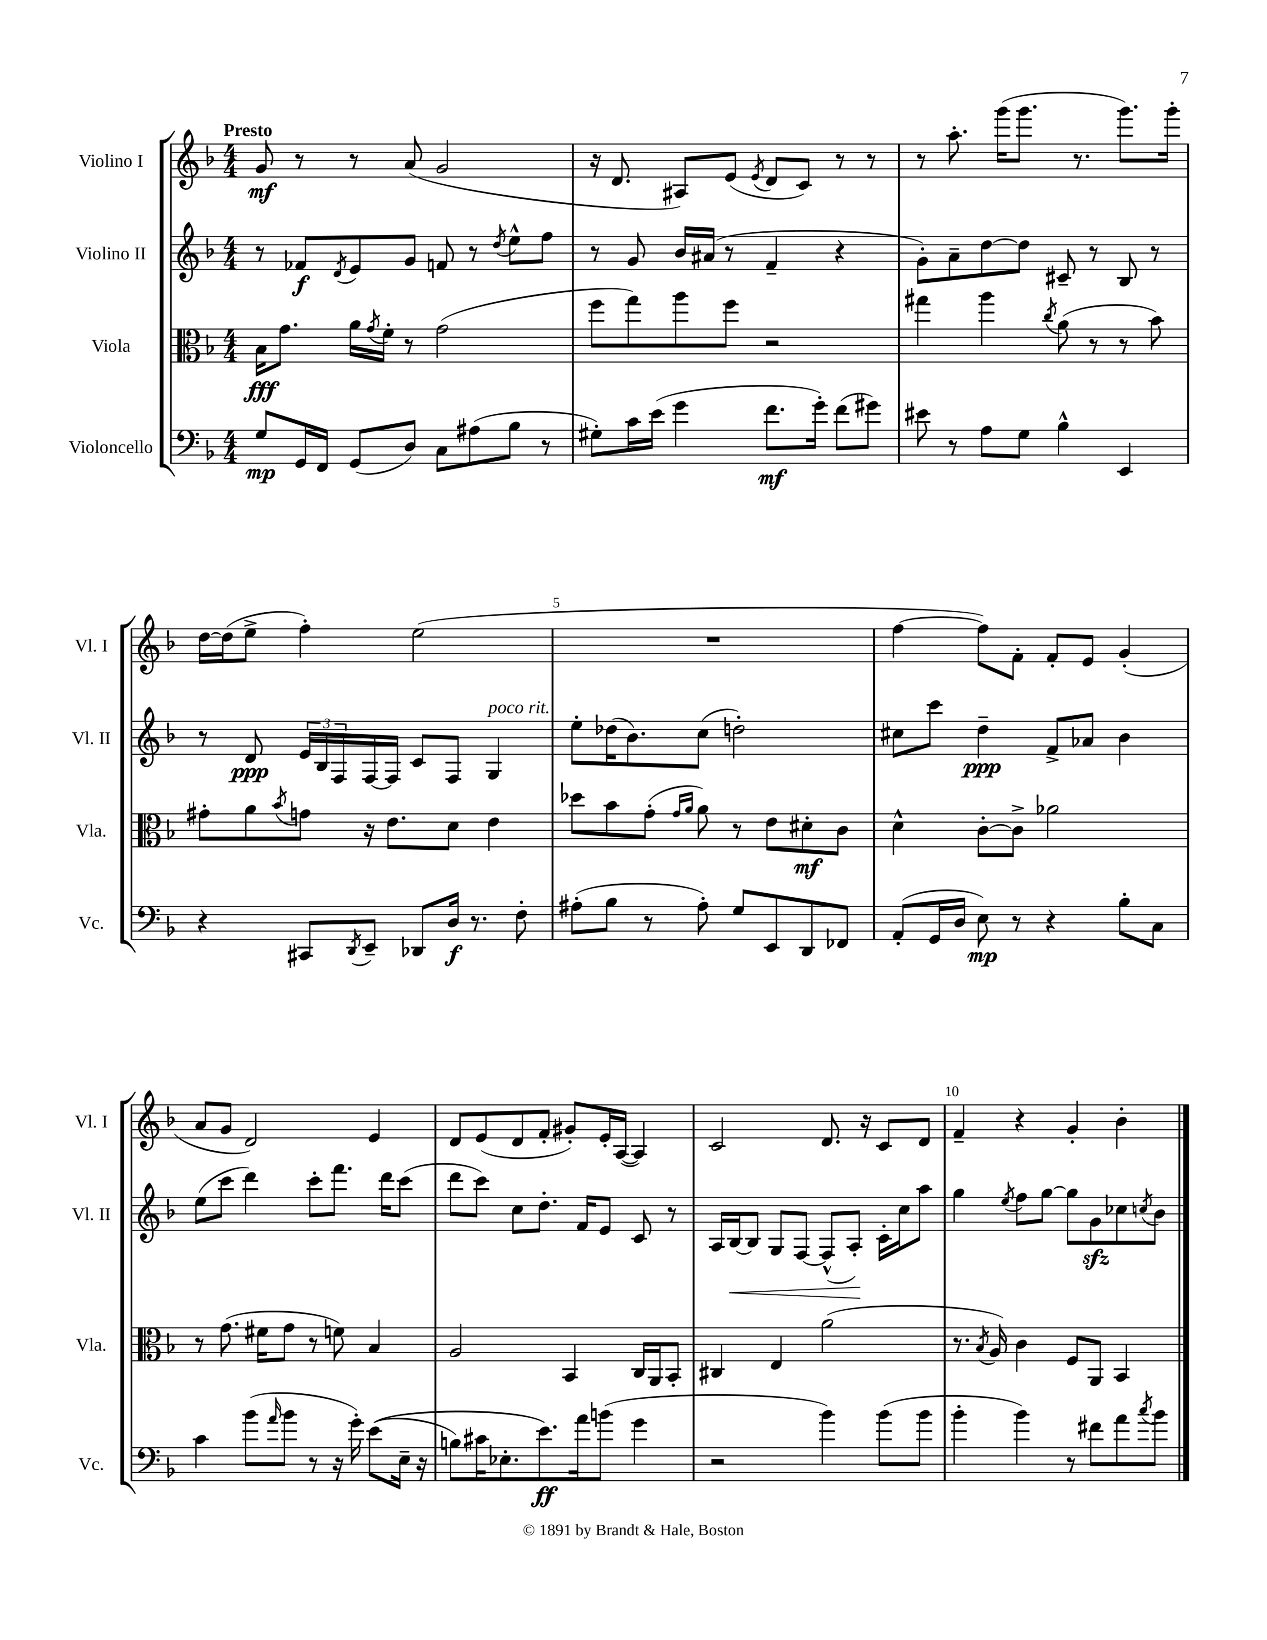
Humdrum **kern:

**kern	**kern	**kern	**kern
*staff4	*staff3	*staff2	*staff1
*clefF4	*clefC3	*clefG2	*clefG2
*k[b-]	*k[b-]	*k[b-]	*k[b-]
*M4/4	*M4/4	*M4/4	*M4/4
8G	16B-	8r	8g
.	8.g	.	.
16GG	.	8f-	8r
16FF	.	.	.
.	.	8qd	.
(8GG	16a	8e	8r
.	8qg	.	.
.	16f'	.	.
8D)	8r	8g	(8a
8C	(2g	8f	2g
(8A#	.	8r	.
.	.	8qdd	.
8B-	.	8ee^^	.
8r	.	8ff	.
=	=	=	=
8G#')	8ff	8r	16r
.	.	.	8.d
16c	8gg)	8g	.
(16e	.	.	.
4g	8aa	16b-	8A#)
.	.	(16a#	.
.	8ff	8r	(8e
.	.	.	8qe
8.f	2r	4f~	8d
.	.	.	8c)
16g')	.	.	.
(8f	.	4r	8r
8g#)	.	.	8r
=	=	=	=
8e#	4gg#	8g')	8r
8r	.	8a~	8.aa'
8A	4aa	[8dd	.
.	.	.	(16ggg
8G	.	8dd]	8.ggg
.	8qcc	.	.
4B-^^	(8a	8c#~	.
.	.	.	8.r
.	8r	8r	.
4EE	8r	8B-	8.ggg)
.	8b-)	8r	.
.	.	.	16ggg'
=	=	=	=
4r	8g#'	8r	[16dd
.	.	.	(16dd]
.	8a	8d	8ee^
.	8qb-	.	.
8CC#	8g	24e	4ff')
.	.	24B-	.
.	.	24F	.
8qDD	.	.	.
8EE~	16r	[16F	.
.	8.e	16F]	.
8DD-	.	8c	(2ee
16D	8d	8F	.
8.r	.	.	.
.	4e	4G	.
8F'	.	.	.
=	=	=	=
(8A#'	8dd-	8ee'	1r
8B-	8b-	(16dd-	.
.	.	8.b-)	.
8r	(8g'	.	.
.	16qqg	.	.
.	16qqa	.	.
8A#')	8a)	(8cc	.
8G	8r	2dd')	.
8EE	8e	.	.
8DD	8d#'	.	.
8FF-	8c	.	.
=	=	=	=
(8AA'	4d^^	8cc#	[4ff
16GG	.	8ccc	.
16D	.	.	.
8E)	[8c'	4dd~	8ff])
8r	8c^]	.	8f'
4r	2a-	8f^	8f'
.	.	8a-	8e
8B-'	.	4b-	(4g'
8C	.	.	.
=	=	=	=
4c	8r	(8ee	8a
.	(8.g	8ccc	8g
(8b-	.	4ddd)	2d)
.	16f#	.	.
16qqa	.	.	.
8b-	8g	.	.
8r	8r	8ccc'	.
16r	8f)	8.fff	.
16g')	.	.	.
&((8e	4B-	.	4e
.	.	16ddd	.
16E~	.	(8ccc	.
16r	.	.	.
=	=	=	=
8B)	2A	8ddd	8d
16c#	.	8ccc)	(8e
8.E-'	.	.	.
.	.	8cc	8d
8.e&)	.	8.dd'	8f'
.	4BB-	.	8g#')
16a	.	16f	.
(8b	.	8e	16e'
.	.	.	([16A
4g	16C	8c	4A])
.	16AA	.	.
.	8BB-'	8r	.
=	=	=	=
2r	4C#	16A	2c
.	.	[16B-	.
.	.	8B-]	.
.	4E	8G	.
.	.	[8F	.
4b-)	(2a	(8F^^]	8.d
.	.	8A')	.
.	.	.	16r
(8b-	.	16c'	8c
.	.	16cc	.
8b-	.	8aa	8d
=	=	=	=
4b-'	8.r	4gg	4f~
.	8qB-	.	.
.	16A)	.	.
.	.	8qee	.
4b-)	4c	8ff	4r
.	.	[8gg	.
8r	8F	8gg]	4g'
8f#	8AA	8g	.
8a	4BB-	8cc-	4b-'
8qcc	.	8qcc	.
8b-	.	8b-	.
==	==	==	==
*-	*-	*-	*-
